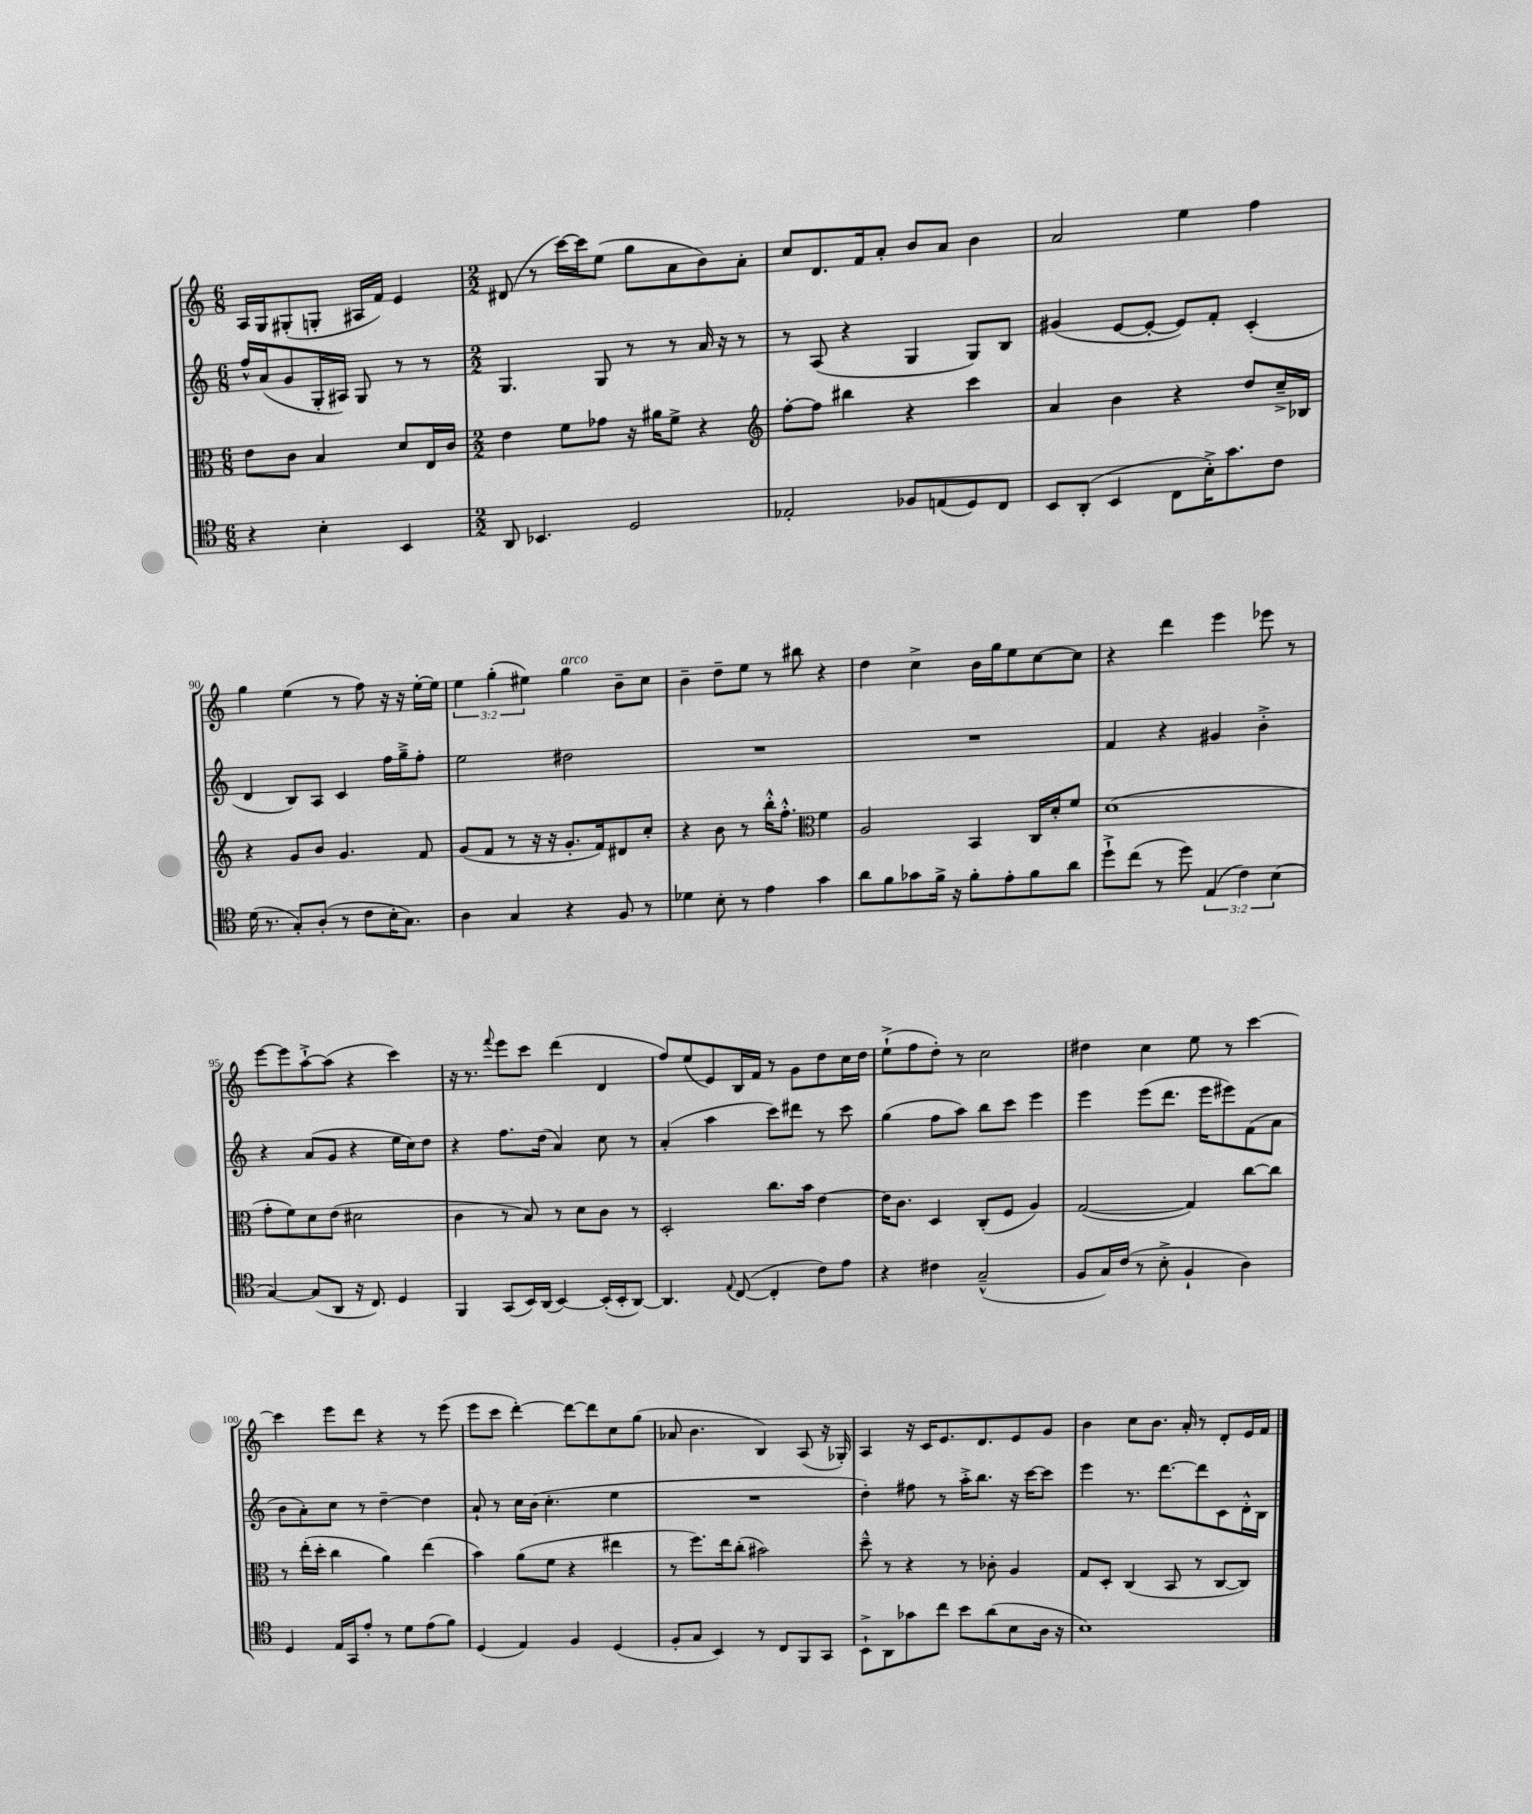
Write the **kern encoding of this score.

**kern	**kern	**kern	**kern
*staff4	*staff3	*staff2	*staff1
*clefC4	*clefC3	*clefG2	*clefG2
*k[]	*k[]	*k[]	*k[]
*M6/8	*M6/8	*M6/8	*M6/8
4r	8e	16ff^^	16A
.	.	(16a	16G
.	8c	8g	(8G#'
4B'	4B	16G'	8G'
.	.	16A#)	.
.	.	8G	16A#
.	.	.	16f)
4BB	8d	8r	4e
.	16E	8r	.
.	16c	.	.
=	=	=	=
*M2/2	*M2/2	*M2/2	*M2/2
8AA	4e	4.G	(8d#
4.BB-	.	.	8r
.	8f	.	[16ccc)
.	.	.	16ccc]
.	8g-	8G	(8ee
2D	16r	8r	8gg
.	16a#	.	.
.	8f^	8r	8a
.	4r	16a	8b)
.	.	16r	.
.	.	8r	8a'
=	=	=	=
*	*clefG2	*	*
2E-'	[8ff'	8r	8cc
.	8ff]	(8A	8.d
.	4bb#	4r	.
.	.	.	16f
.	.	.	8a'
8F-	4r	4G	8b
(8E	.	.	8a
8D)	4ccc	8G)	4b
8C	.	8B	.
=	=	=	=
8BB	4a	(4g#	2a
(8AA'	.	.	.
4BB	4b	[8e	.
.	.	8e'_	.
8C	4r	8e])	4ee
16B'^)	.	8f'	.
8.g	.	.	.
.	8dd	(4c'	4ff
8c	16cc~^	.	.
.	16B-	.	.
=	=	=	=
(16d	4r	4d	4gg
8.r	.	.	.
8G')	8g	8B)	(4ee
(8A'	8b	8A	.
8r	4.g	4c	8r
8c	.	.	8ff)
16B'	.	16ff	16r
8.G)	.	16gg~^	16r
.	8f	8ff'	[16ee'
.	.	.	16ee]
=	=	=	=
4A	(8g	2ee	6ee
.	8f	.	.
.	.	.	(6gg'
4G	8r	.	.
.	.	.	6ee#)
.	16r	.	.
.	16r	.	.
4r	8.g'	2dd#	4gg
.	16f)	.	.
8F	8d#	.	8b~
8r	8cc'	.	8cc
=	=	=	=
4d-	4r	1r	4b~
8B'	8b	.	8dd~
8r	8r	.	8ee
4e	16bb'^^	.	8r
.	8.ff'^^	.	.
.	.	.	8bb#
*	*clefC3	*	*
4g	4f	.	4r
=	=	=	=
8a	2A	1r	4dd
8f	.	.	.
8g-	.	.	4cc^
16f^	.	.	.
16r	.	.	.
8f'	4BB	.	16b
.	.	.	16gg
8e'	.	.	8ee
8f	16C	.	[8cc
.	16d'	.	.
8a	8f	.	8cc]
=	=	=	=
8dd`^	(1d	4f	4r
(8cc	.	.	.
8r	.	4r	4ddd
8dd)	.	.	.
(6E	.	4g#	4eee
6c)	.	.	.
.	.	4b'^	8eee-
(6B	.	.	.
.	.	.	8r
=	=	=	=
[4G)	8g'	4r	[8eee
.	8f)	.	8eee]
(8G]	8d	(8a	[8aa`^
8AA	(8e	8g	(8aa]
16r	2d#	4r	4r
8.C)	.	.	.
4D	.	16ee	4ccc)
.	.	16cc)	.
.	.	8dd	.
=	=	=	=
4FF	4c	4r	16r
.	.	.	8.r
.	.	.	8qqfff
(8GG	8r	8.ff	8eee
16BB)	8B)	.	8ccc
(16AA	.	(16dd	.
[4BB)	8r	4a)	(4ddd
.	8d	.	.
(16BB']	8c	8cc	4d
16BB'	.	.	.
[8AA)	8r	8r	.
=	=	=	=
4.AA]	2D'	(4a'	8ff)
.	.	.	(8ee
.	.	4aa	8e)
8qqE	.	.	.
([8C	.	.	16B
.	.	.	16f
4C']	8.cc	8ccc)	8r
.	.	8ddd#	8g
.	16b	.	.
8c)	[4e	8r	8dd
8e	.	8ccc	16cc
.	.	.	16dd
=	=	=	=
4r	16e]	(4gg	(8ee`^
.	8.c	.	.
.	.	.	8ff
4c#	4D	8ff	8dd')
.	.	8aa)	8r
(2G~^^	(8C'	8bb	2cc
.	8F	8ccc	.
.	4A)	4eee	.
=	=	=	=
8F	([2G	4eee	4dd#
16G)	.	.	.
(16c	.	.	.
8r	.	(8eee	4cc
8B'^	.	8.ddd	.
4F`	4G])	.	8ee
.	.	16eee	.
.	.	8eee#)	8r
4A)	[8cc	(8f	[4ccc
.	8cc]	8a	.
=	=	=	=
4D	8r	8b	4ccc]
.	(16ee'	8a')	.
.	16dd'	.	.
16E	4cc	8cc	8eee
16GG	.	.	.
8e'	.	8r	8ddd
8r	4a)	[4dd~	4r
8d	.	.	.
(8e	(4ee	4dd]	8r
8f)	.	.	(8eee
=	=	=	=
(4D	4b)	8a`	8eee
.	.	8r	8ccc
4E)	(8a	16cc	[4ddd')
.	.	(16b	.
.	8f	4.cc'	.
4F	4r	.	8ddd_
.	.	.	8ddd]
(4D	4ee#	4ee	8cc
.	.	.	(8gg
=	=	=	=
8F'	8r	1r	8a-
8G	8.ff)	.	4.b
4BB)	.	.	.
.	16ee	.	.
.	(8cc'	.	.
8r	2b#)	.	4B)
8C	.	.	.
8FF	.	.	(8A
8GG	.	.	16r
.	.	.	16G-')
=	=	=	=
8BB`^	8dd~^^	4dd')	4A
8AA	8r	.	.
8g-	4r	8ff#	16r
.	.	.	16c
8cc	.	8r	8.e
8b	8r	16aa'^	.
.	.	8.bb	8.d
(8a	8c-'	.	.
8B	4A	16r	8e
.	.	[16ccc	.
16A	.	8ccc]	8g
16r	.	.	.
=	=	=	=
1B)	8G	4eee	4b
.	8D'	.	.
.	(4C	8.r	8cc
.	.	.	8.b
.	.	[8.ddd	.
.	8BB	.	.
.	.	.	16a'
.	8r	8ddd]	8r
.	[8C	8c	8d'
.	8C])	16d'^^	16e
.	.	16B	16f
==	==	==	==
*-	*-	*-	*-
